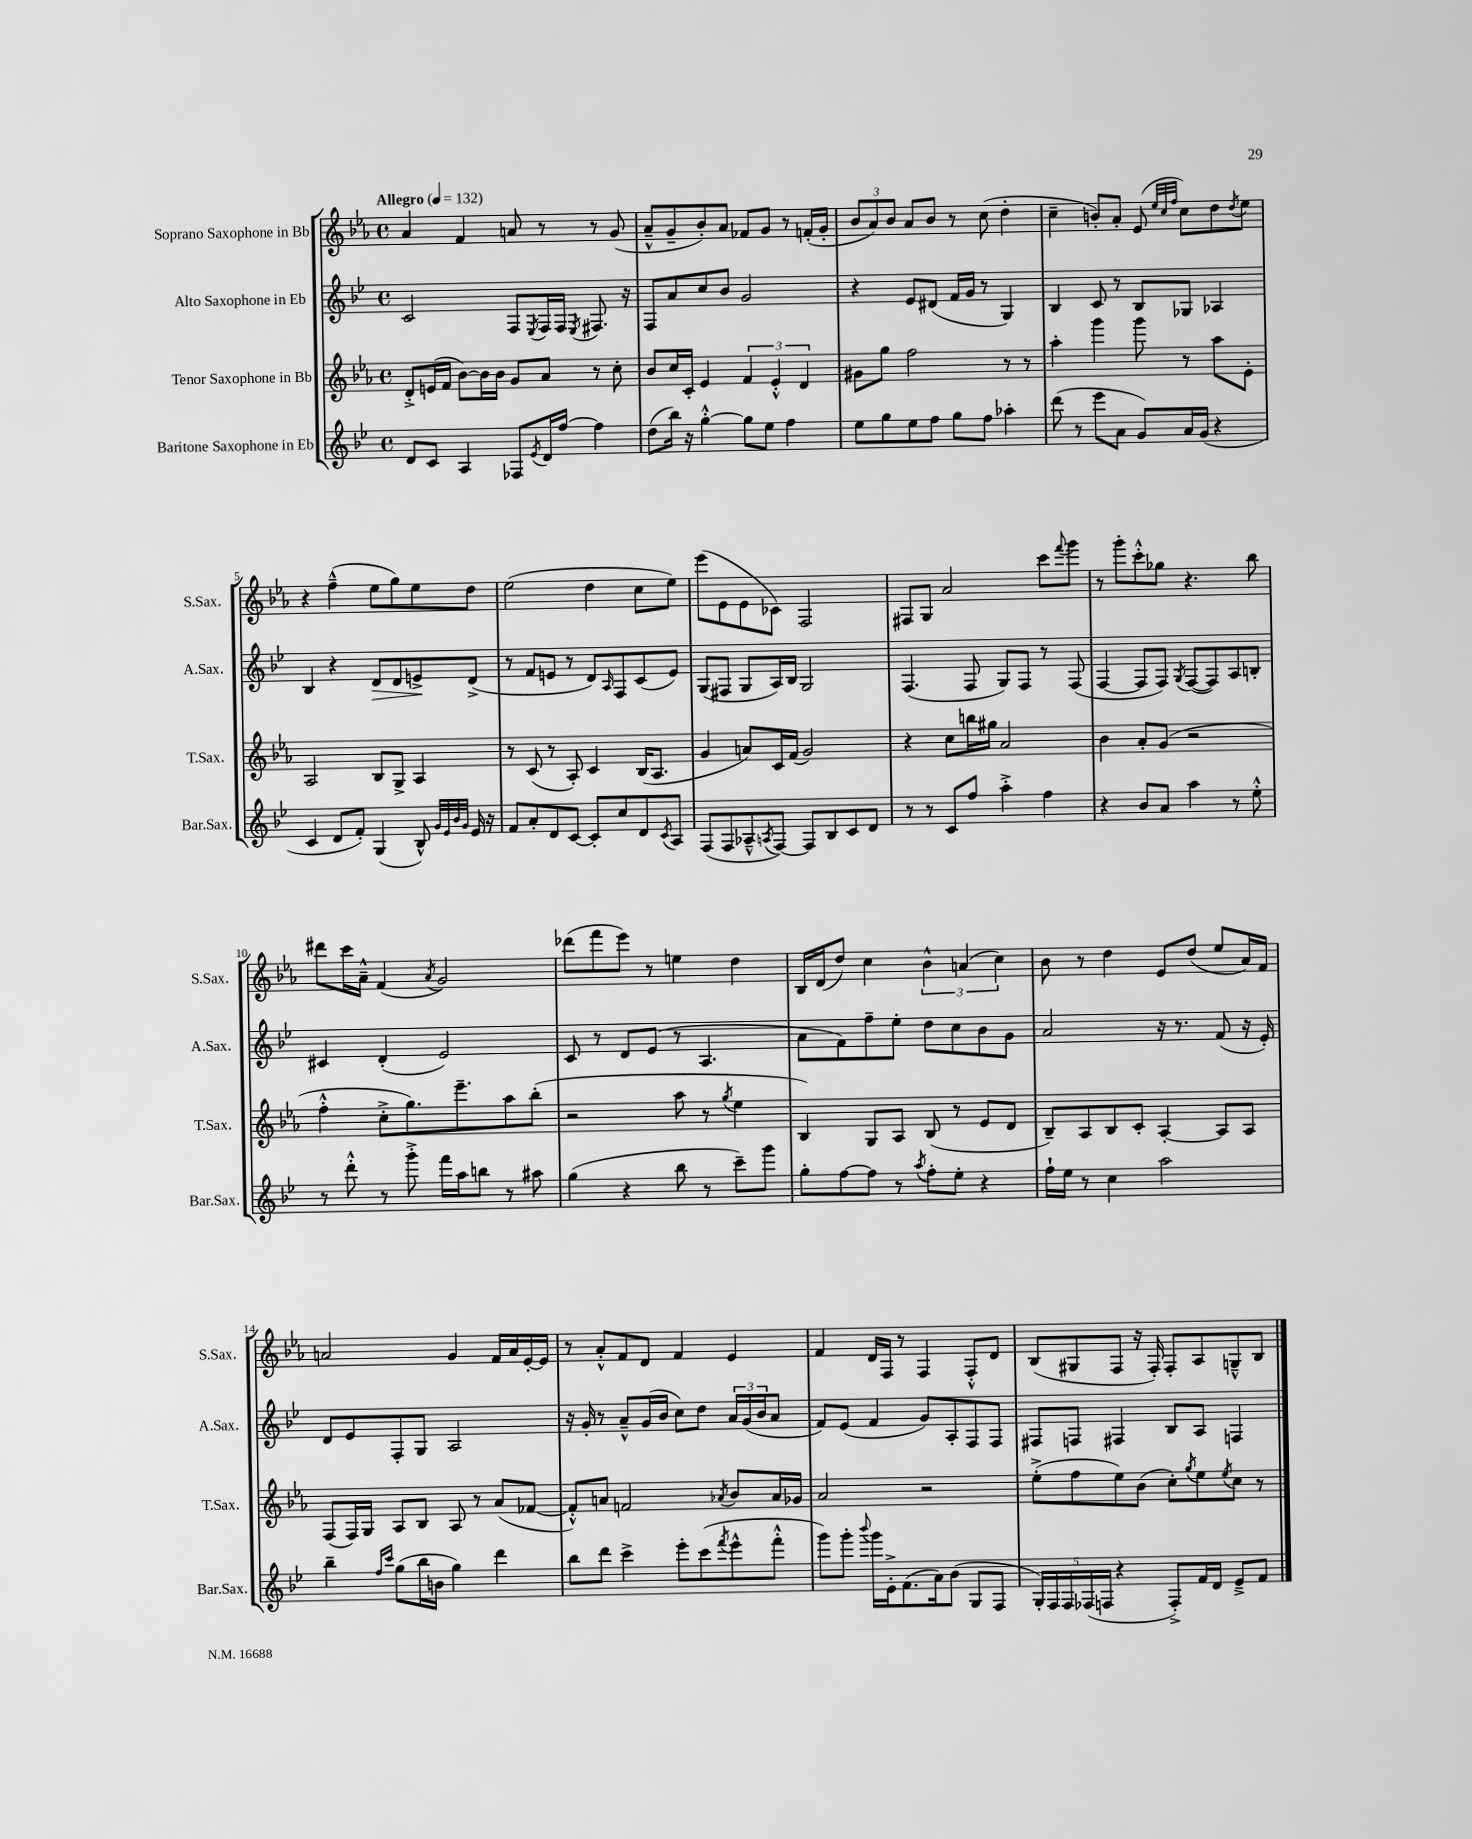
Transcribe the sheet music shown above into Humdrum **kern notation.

**kern	**kern	**kern	**kern
*staff4	*staff3	*staff2	*staff1
*clefG2	*clefG2	*clefG2	*clefG2
*k[b-e-]	*k[b-e-a-]	*k[b-e-]	*k[b-e-a-]
*M4/4	*M4/4	*M4/4	*M4/4
*met(c)	*met(c)	*met(c)	*met(c)
*MM132	*MM132	*MM132	*MM132
8d/L	8d'^/L	2c/	4a-/
8c/J	(16e/L	.	.
.	16f/JJ	.	.
4A/	[8b-\L)	.	4f/
.	16b-\]L	.	.
.	16b-\JJ	.	.
8F-/L	8g/L	8F/L	8a/
8qe-/	.	8qE-/	.
16d/L	8a-/J	16F/L	8r
[16ff/JJ	.	16F/JJ	.
.	.	8qE-/	.
4ff\]	8r	8.F#/	8r
.	8cc'\	.	(8g/
.	.	16r	.
=	=	=	=
(8dd\L	8b-/L	8F/L	8a-~^^/L
16bb-\Jk)	16cc/L	8a/	8g~/
16r	16c'/JJ	.	.
[4gg'^^\	4e-/	8cc/	8b-'/)
.	.	8b-/J	8a-/J
8gg\]L	6f/	2g/	8f-/L
8ee-\J	.	.	8g/J
.	6e-'^^/	.	.
4ff\	.	.	8r
.	6d/	.	.
.	.	.	(16f'/LL
.	.	.	16g'/JJ
=	=	=	=
8ee-\L	8g#\L	4r	12b-/L
.	.	.	12a-/)
8gg\	8gg\J	.	.
.	.	.	12b-/J
8ee-\	2ff\	8e-/L	8a-/L
8ff\J	.	(8d#/J	8b-/J
8gg\L	.	16f/LL	8r
.	.	16g/JJ	.
8ff\J	.	8r	(8cc\
4aa-'\	8r	4G/)	4dd'\
.	8r	.	.
=	=	=	=
(8ddd\	4aa-'\	4B-/	4cc~\
8r	.	.	.
8eee-\L	4ggg\	8c/	8b'/L)
8a\J	.	8r	8a-'/J
8g/L)	8ggg\	8B-/L	(8e-/
.	.	.	32qqee-/LLL
.	.	.	32qqcc/
.	.	.	32qqff/JJJ
16a/L	8r	8G-/J	8cc\L)
(16g/JJ	.	.	.
4r	8aa-\L	4A-/	8dd\
.	.	.	8qdd/
.	8e-'\J	.	8ee-\J
=	=	=	=
4c/	2A-/	4B-/	4r
8d/L	.	4r	(4ff~^^\
8f'/J)	.	.	.
(4G/	8B-/L	8d/L	8ee-\L
.	8G^/J	8d/	8gg\)
8B-^^/)	4A-/	8e^/	8ee-\
32qqg/LLL	.	.	.
32qqe-/	.	.	.
32qqb-/	.	.	.
32qqg/JJJ	.	.	.
16e-/	.	(8d^/J	8dd\J
16r	.	.	.
=	=	=	=
8f/L	8r	8r	(2ee-\
8a'/	(8c/	8f/L	.
8d/	8r	8e/J	.
[8c/J	8A-'/)	8r	.
8c'/]L	4c/	8d/L)	4dd\
.	.	16qqA/	.
8cc/	.	8F/	.
8d/	(16B-/LK	(8c/	8cc\L
.	8.A-/J	.	.
8qc/	.	.	.
8A/J	.	8e/J)	8ee-\J)
=	=	=	=
(8F/L	4g/	(8G/L	(8eee-\L
8F/	.	8F#/J	8e-\
8A-~^^/	8a/L)	8G/L	8e-\
8qA/	.	.	.
[8F/J)	16c/L	16A/L)	8c-\J)
.	(16f/JJ	16B-/JJ	.
8F/]L	2g/)	2G/	2F/
8B-/	.	.	.
8c/	.	.	.
8d/J	.	.	.
=	=	=	=
8r	4r	(4.F/	8F#/L
8r	.	.	8G/J
8c/L	8cc\L	.	2a-/
8ff/J	16bb\L	8F/	.
.	16gg#\JJ	.	.
4aa'^\	2a-/	8G/L)	.
.	.	8F/J	.
4ff\	.	8r	8ccc\L
.	.	.	8qqfff/
.	.	(8F/	8ggg\J
=	=	=	=
4r	4b-\	[4F/	8r
.	.	.	8ggg'\L
8b-/L	8a-'/L	8F/]L	8ccc'^^\
8a/J	(8g/J	8F/J)	8gg-\J
.	.	8qG/	.
4aa\	2r	([8F/L	4.r
.	.	8F/])	.
8r	.	8A/	.
8ee-'^^\	.	8B'/J	8bb-\
=	=	=	=
8r	4ff'^^\	4c#/	8ddd#\L
8ddd'^^\	.	.	16ccc\L
.	.	.	16a-~^^\JJ
8r	8cc'^\L	(4d'/	(4f/
8ggg'^\	8.gg\)	.	.
.	.	.	8qa-/
16fff\LL	.	2e-/)	2g/)
16aa\J	8.eee-~\	.	.
8bb\J	.	.	.
8r	8aa-\	.	.
8aa#\	(8bb-'\J	.	.
=	=	=	=
(4gg\	2r	8c/	(8ddd-\L
.	.	8r	8fff\
4r	.	8d/L	8eee-\J)
.	.	(8e-/J	8r
8bb-\	8aa-\	8r	4ee\
8r	8r	4.A/	.
.	8qgg/	.	.
8ccc~\L)	4ee-\	.	4dd\
8ggg\J	.	.	.
=	=	=	=
8gg'\L	4B-/)	8a\L	16B-/LL
.	.	.	(16d/J
[8ff\	.	8f\)	8dd/J)
8ff\]J	8G/L	8ff~\	4cc\
8r	8A-/J	8ee-'\J	.
8qaa/	.	.	.
8ff'\L	(8B-/	8dd\L	6b-^^\
8ee-'\J	8r	8cc\	.
.	.	.	(6a/
4r	8e-/L	8b-\	.
.	.	.	6cc\)
.	8d/J	8g\J	.
=	=	=	=
16ff`\LL	8B-~/L)	2a/	8b-\
16ee-\JJ	.	.	.
8r	8A-/	.	8r
4cc\	8B-/	.	4dd\
.	8c'/J	.	.
2aa\	[4A-'/	16r	8e-/L
.	.	8.r	.
.	.	.	(8dd/J
.	8A-/]L	(8f/	8ee-/L
.	8A-/J	16r	16a-/L)
.	.	16e-'/)	16f/JJ
=	=	=	=
4bb-~\	(8F/L	8d/L	2a/
.	16F/L)	8e-/	.
.	16G/JJ	.	.
16qqff/LL	.	.	.
16qqccc/JJ	.	.	.
(8gg\L	8A-/L	8F'/	.
16bb-\L	8B-/J	8G/J	.
16b\JJ	.	.	.
4gg\)	8A-/	2A/	4g/
.	8r	.	.
4ddd\	(8a-/L	.	16f/LL
.	.	.	16a/
.	[8f-/J	.	[16e-'/
.	.	.	16e-/]JJ
=	=	=	=
8bb-\L	8f-'^^/]L)	16r	8r
.	.	16g'/	.
8ddd\J	8a/J	8r	8a-'^^/L
4ccc^\	2f/	8a~^^/L	8f/
.	.	(16g/L	8d/J
.	.	16b-/JJ	.
8eee-'\L	.	8cc\L)	4f/
(8ccc\	.	8dd\J	.
8qfff/	8qa-/	.	.
8eee-^^\	8b-/L	24a/LL	4e-/
.	.	(24g/	.
.	.	24b-/J	.
8fff'^^\J	16a-/L	8a/J	.
.	16g-/JJ	.	.
=	=	=	=
8ggg\L)	2a-/	8f/L)	4f/
8ggg'\J	.	(8e-/J	.
8qqbbb-/	.	.	.
16ggg\LL	.	4f/	16d/LL
16e-'^\J	.	.	16F/JJ
(8.f\	.	.	8r
.	2r	8g/L)	4F/
16a\k)	.	.	.
(8b-\J	.	8A'/	.
8G/L	.	8F/	8F'^^/L
8F/J	.	8F/J	8d/J
=	=	=	=
20G'/LL)	(8ee-'^\L	8F#/L	(8B-/L
20F/	.	.	.
20F/	.	.	.
.	8ff\	8F/J	8G#/
(20F-/	.	.	.
20F/JJ	.	.	.
4r	8ee-\)	4F#/	8F/J
.	(8b-\J	.	16r
.	.	.	16F'/)
8F'^/L)	8cc'\L)	8B-/L	8F'/L
.	8qgg/	.	.
16f/L	8ee-\	8A/J	8A-/
16d/JJ	.	.	.
.	8qee-/	.	.
8e-~^/L	8cc\J	4F/	8G~^^/
8f/J	8r	.	8B-/J
==	==	==	==
*-	*-	*-	*-
